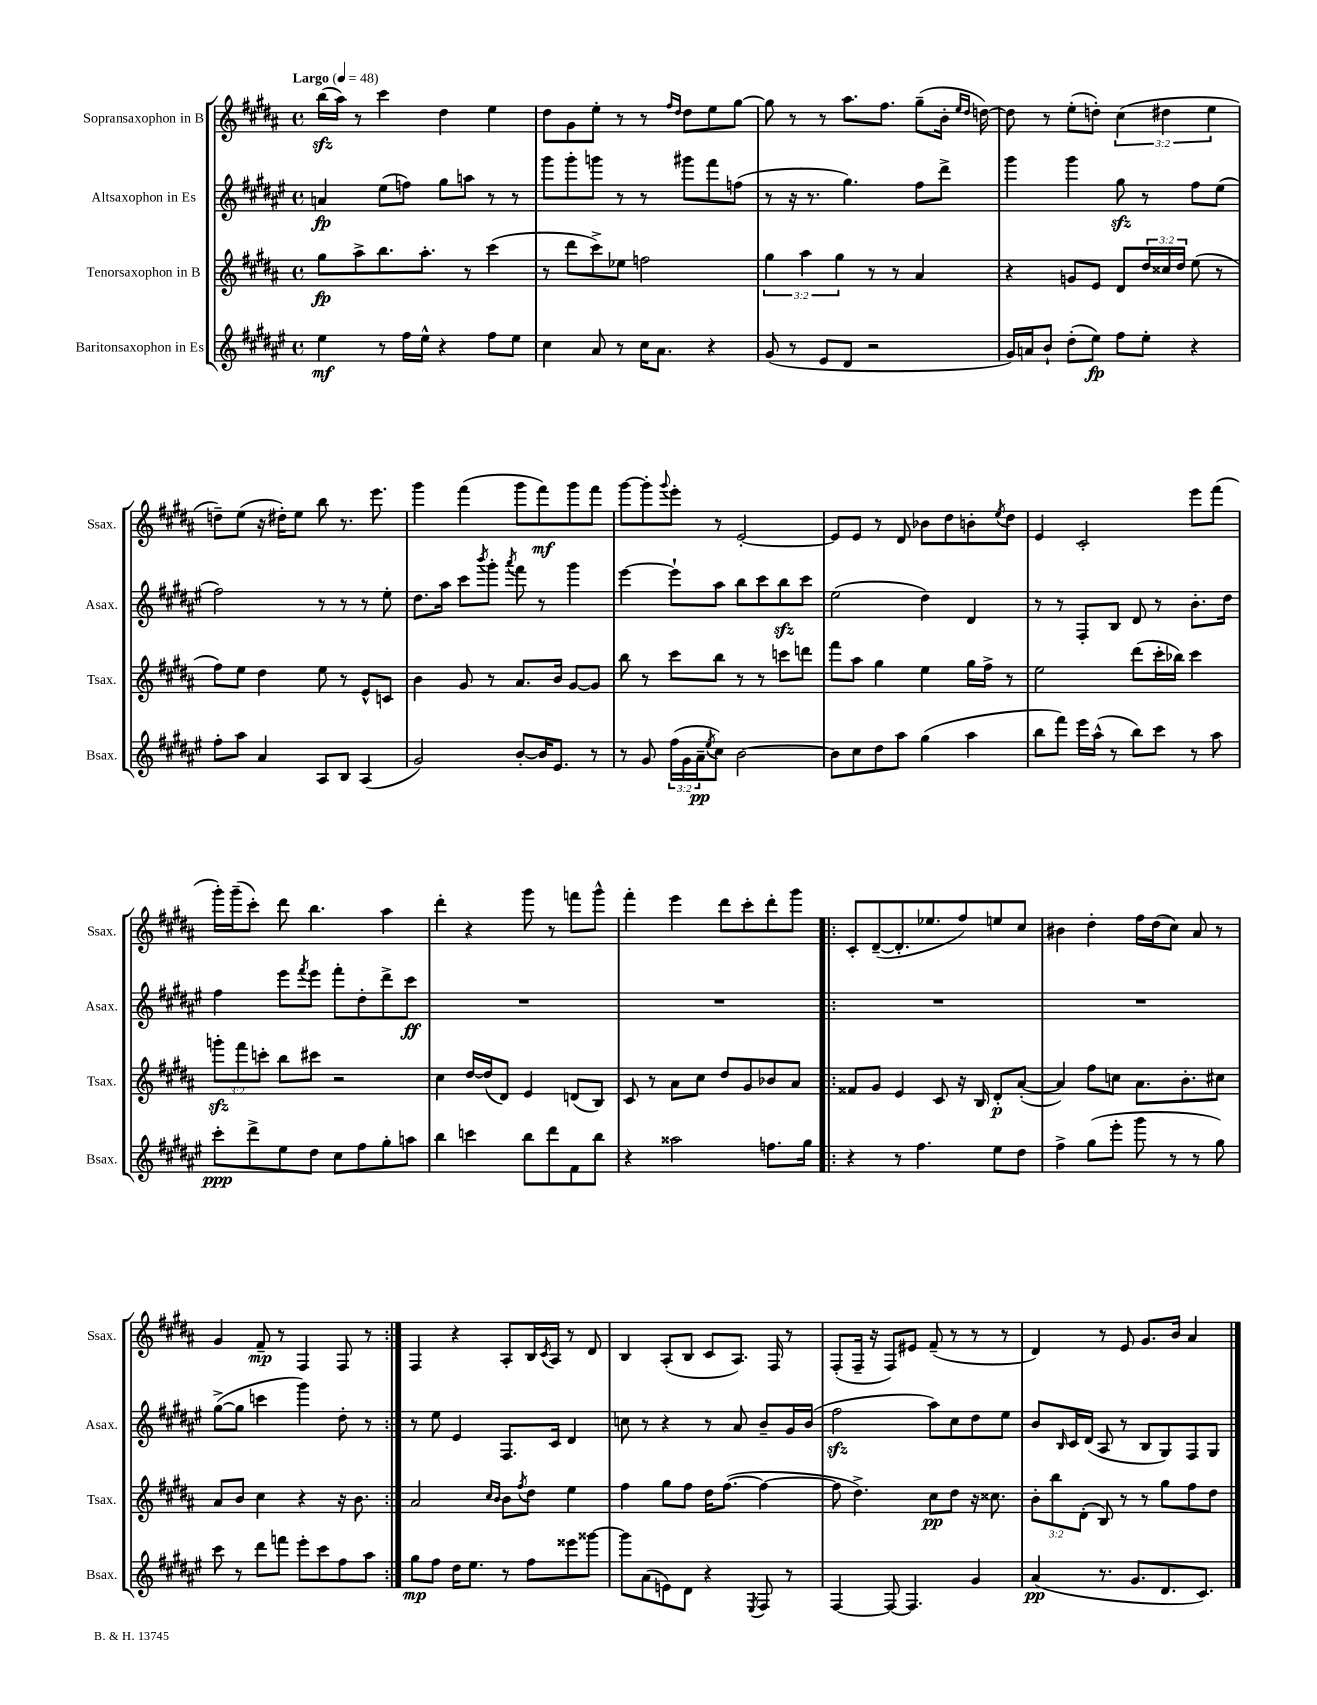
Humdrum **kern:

**kern	**dynam	**kern	**dynam	**kern	**dynam	**kern	**dynam
*part4	*part4	*part3	*part3	*part2	*part2	*part1	*part1
*staff4	*staff4	*staff3	*staff3	*staff2	*staff2	*staff1	*staff1
*I"Baritonsaxophon in Es	*	*I"Tenorsaxophon in B	*	*I"Altsaxophon in Es	*	*I"Sopransaxophon in B	*
*I'Bsax.	*	*I'Tsax.	*	*I'Asax.	*	*I'Ssax.	*
*clefG2	*	*clefG2	*	*clefG2	*	*clefG2	*
*k[f#c#g#d#a#e#]	*	*k[f#c#g#d#a#]	*	*k[f#c#g#d#a#e#]	*	*k[f#c#g#d#a#]	*
*M4/4	*	*M4/4	*	*M4/4	*	*M4/4	*
*met(c)	*	*met(c)	*	*met(c)	*	*met(c)	*
*MM48	*	*MM48	*	*MM48	*	*MM48	*
=1	=1	=1	=1	=1	=1	=1	=1
!	!	!	!	!	!	!LO:TX:a:B:t=Largo	!
4ee#\	mf	8gg#\L	fp	4an/	fp	(16bbzz\LL	.
.	.	.	.	.	.	16aa#\JJ)	.
.	.	8aa#^\	.	.	.	8r	.
8r	.	8.bb\	.	(8ee#\L	.	4ccc#\	.
16ff#\LL	.	.	.	8ffn\J)	.	.	.
16ee#^^\JJ	.	8.aa#'\J	.	.	.	.	.
4r	.	.	.	8gg#\L	.	4dd#\	.
.	.	8r	.	8aan\J	.	.	.
8ff#\L	.	(4ccc#\	.	8r	.	4ee\	.
8ee#\J	.	.	.	8r	.	.	.
=2	=2	=2	=2	=2	=2	=2	=2
4cc#\	.	8r	.	8ggg#\L	.	8dd#\L	.
.	.	8ddd#\L	.	8ggg#'\	.	8g#\	.
8a#/	.	8ccc#^\)	.	8gggn\J	.	8ee'\J	.
8r	.	8ee-X\J	.	8r	.	8r	.
16cc#\KL	.	2ffn\	.	8r	.	8r	.
8.a#\J	.	.	.	.	.	.	.
.	.	.	.	.	.	16qqff#/LL	.
.	.	.	.	.	.	16qqdd#/JJ	.
.	.	.	.	8ggg#X\L	.	8dd#\L	.
4r	.	.	.	8fff#\	.	8ee\	.
.	.	.	.	(8ffn\J	.	[8gg#\J	.
=3	=3	=3	=3	=3	=3	=3	=3
(8g#/	.	6gg#\	.	8r	.	8gg#\]	.
8r	.	.	.	16r	.	8r	.
.	.	6aa#\	.	.	.	.	.
.	.	.	.	8.r	.	.	.
8e#/L	.	.	.	.	.	8r	.
.	.	6gg#\	.	.	.	.	.
8d#/J	.	.	.	4.gg#\)	.	8.aa#\L	.
2r	.	8r	.	.	.	.	.
.	.	.	.	.	.	8.ff#\J	.
.	.	8r	.	.	.	.	.
.	.	4a#/	.	8ff#\L	.	(8gg#~\L	.
.	.	.	.	8ddd#^\J	.	16b'\Jk	.
.	.	.	.	.	.	16qqee/LL	.
.	.	.	.	.	.	16qqdd#/JJ	.
.	.	.	.	.	.	[16ddn\)	.
=4	=4	=4	=4	=4	=4	=4	=4
16g#/LL)	.	4r	.	4ggg#\	.	8dd\]	.
16an/J	.	.	.	.	.	.	.
8b`/J	.	.	.	.	.	8r	.
(8dd#'\L	.	8gn/L	.	4ggg#\	.	(8ee'\L	.
8ee#\J)	fp	8e/J	.	.	.	8ddn'\J)	.
8ff#\L	.	8d#/L	.	8gg#zz\	.	(6cc#\	.
8ee#'\J	.	24dd#/L	.	8r	.	.	.
.	.	24cc##X/	.	.	.	6dd#X\	.
.	.	24dd#/JJ	.	.	.	.	.
4r	.	(8ee\	.	8ff#\L	.	.	.
.	.	.	.	.	.	6ee\	.
.	.	8r	.	(8ee#\J	.	.	.
!!LO:LB:g=z
=5	=5	=5	=5	=5	=5	=5	=5
8ff#'\L	.	8ff#\L)	.	2ff#\)	.	8ddn~\L)	.
8aa#\J	.	8ee\J	.	.	.	(8ee\J	.
4a#/	.	4dd#\	.	.	.	16r	.
.	.	.	.	.	.	16dd#X'\KL)	.
.	.	.	.	.	.	8ee\J	.
8A#/L	.	8ee\	.	8r	.	8bb\	.
8B/J	.	8r	.	8r	.	8.r	.
(4A#/	.	8e^^/L	.	8r	.	.	.
.	.	.	.	.	.	8.eee\	.
.	.	8cn/J	.	8ee#'\	.	.	.
=6	=6	=6	=6	=6	=6	=6	=6
2g#/)	.	4b\	.	8.dd#\L	.	4ggg#\	.
.	.	.	.	16aa#\Jk	.	.	.
.	.	8g#/	.	8ccc#\L	.	(4fff#\	.
.	.	.	.	8qbbb/	.	.	.
.	.	8r	.	8ggg#'\J	.	.	.
.	.	.	.	8qaaa#/	.	.	.
[8b'/L	.	8.a#/L	.	8fff#\	.	8ggg#\L	.
16b/K]	.	.	.	8r	.	8fff#\)	mf
8.e#/J	.	16b/Jk	.	.	.	.	.
.	.	[8g#/L	.	4ggg#\	.	8ggg#\	.
8r	.	8g#/J]	.	.	.	8fff#\J	.
=7	=7	=7	=7	=7	=7	=7	=7
8r	.	8bb\	.	[4eee#\	.	[8ggg#\L	.
8g#/	.	8r	.	.	.	8ggg#'\]	.
.	.	.	.	.	.	8qqggg#/	.
(24ff#\LL	.	8ccc#\L	.	8eee#`\L]	.	8eee'\J	.
24g#\	.	.	.	.	.	.	.
24a#~\J	pp	.	.	.	.	.	.
8qee#/	.	.	.	.	.	.	.
8cc#\J)	.	8bb\J	.	8aa#\J	.	8r	.
[2b\	.	8r	.	8bb\L	.	[2e'/	.
.	.	8r	.	8ccc#\	.	.	.
.	.	8cccn\L	.	8bbzz\	.	.	.
.	.	8dddn\J	.	8ccc#\J	.	.	.
=8	=8	=8	=8	=8	=8	=8	=8
8b\L]	.	8fff#\L	.	(2ee#\	.	8e/L]	.
8cc#\	.	8aa#\J	.	.	.	8e/J	.
8dd#\	.	4gg#\	.	.	.	8r	.
8aa#\J	.	.	.	.	.	8d#/	.
(4gg#\	.	4ee\	.	4dd#\)	.	8b-X\L	.
.	.	.	.	.	.	8dd#\	.
4aa#\	.	16gg#\LL	.	4d#/	.	8bn'\	.
.	.	16ff#^\JJ	.	.	.	.	.
.	.	.	.	.	.	8qee/	.
.	.	8r	.	.	.	8dd#\J	.
=9	=9	=9	=9	=9	=9	=9	=9
8bb\L	.	2ee\	.	8r	.	4e/	.
8fff#\J)	.	.	.	8r	.	.	.
16eee#\LL	.	.	.	8F#'/L	.	2c#'/	.
(16aa#^^\JJ	.	.	.	.	.	.	.
8r	.	.	.	8B/J	.	.	.
8bb\L)	.	(8ddd#\L	.	8d#/	.	.	.
8ccc#\J	.	16ccc#'\L	.	8r	.	.	.
.	.	16bb-X\JJ)	.	.	.	.	.
8r	.	4ccc#\	.	8.b'\L	.	8eee\L	.
8aa#\	.	.	.	.	.	(8fff#\J	.
.	.	.	.	16dd#\Jk	.	.	.
!!LO:LB:g=z
=10	=10	=10	=10	=10	=10	=10	=10
8ccc#'\L	ppp	12gggnzz'\L	.	4ff#\	.	16ggg#'\LL)	.
.	.	.	.	.	.	(16ggg#~\J	.
.	.	12fff#\	.	.	.	.	.
8ddd#^\	.	.	.	.	.	8ccc#'\J)	.
.	.	12cccn'\J	.	.	.	.	.
8ee#\	.	8bb\L	.	8eee#\L	.	8ddd#\	.
.	.	.	.	8qfff#/	.	.	.
8dd#\J	.	8ccc#X\J	.	8eee#\J	.	4.bb\	.
8cc#\L	.	2r	.	8fff#'\L	.	.	.
8ff#\	.	.	.	8dd#'\	.	.	.
8gg#'\	.	.	.	8ddd#^\	.	4aa#\	.
8aan\J	.	.	.	8ccc#\J	ff	.	.
=11	=11	=11	=11	=11	=11	=11	=11
4bb\	.	4cc#\	.	1r	.	4ddd#'\	.
4cccn\	.	[16dd#/LL	.	.	.	4r	.
.	.	(16dd#/J]	.	.	.	.	.
.	.	8d#/J)	.	.	.	.	.
8bb\L	.	4e/	.	.	.	8ggg#\	.
8ddd#\	.	.	.	.	.	8r	.
8f#\	.	(8dn/L	.	.	.	8fffn\L	.
8bb\J	.	8B/J)	.	.	.	8ggg#^^\J	.
=12	=12	=12	=12	=12	=12	=12	=12
4r	.	8c#/	.	1r	.	4fff#'\	.
.	.	8r	.	.	.	.	.
2aa##X\	.	8a#\L	.	.	.	4eee\	.
.	.	8cc#\J	.	.	.	.	.
.	.	8dd#/L	.	.	.	8ddd#\L	.
.	.	8g#/	.	.	.	8ccc#'\	.
8.ffn\L	.	8b-X/	.	.	.	8ddd#'\	.
.	.	8a#/J	.	.	.	8ggg#\J	.
16gg#\Jk	.	.	.	.	.	.	.
=13!|:	=13!|:	=13!|:	=13!|:	=13!|:	=13!|:	=13!|:	=13!|:
4r	.	8f##X/L	.	1r	.	8c#'/L	.
.	.	8g#/J	.	.	.	([8d#~/	.
8r	.	4e/	.	.	.	8.d#'/]	.
4.ff#\	.	.	.	.	.	.	.
.	.	.	.	.	.	8.ee-X/	.
.	.	8c#/	.	.	.	.	.
.	.	16r	.	.	.	8ff#/)	.
.	.	16B/	.	.	.	.	.
8ee#\L	.	8d#'/L	p	.	.	8een/	.
8dd#\J	.	([8a#'/J	.	.	.	8cc#/J	.
=14	=14	=14	=14	=14	=14	=14	=14
4ff#^\	.	4a#/])	.	1r	.	4b#X\	.
(8gg#\L	.	8ff#\L	.	.	.	4dd#'\	.
8eee#'\J	.	8ccn\J	.	.	.	.	.
8ggg#\	.	8.a#\L	.	.	.	16ff#\LL	.
.	.	.	.	.	.	(16dd#\J	.
8r	.	.	.	.	.	8cc#\J)	.
.	.	8.b'\	.	.	.	.	.
8r	.	.	.	.	.	8a#/	.
8gg#\)	.	8cc#X\J	.	.	.	8r	.
!!LO:LB:g=z
=15	=15	=15	=15	=15	=15	=15	=15
8ccc#\	.	8a#/L	.	([8gg#^\L	.	4g#/	.
8r	.	8b/J	.	8gg#\J]	.	.	.
8ddd#\L	.	4cc#\	.	4cccn\	.	8f#~/	mp
8fffn\J	.	.	.	.	.	8r	.
8eee#'\L	.	4r	.	4ggg#\)	.	4F#/	.
8ccc#\	.	.	.	.	.	.	.
8ff#\	.	16r	.	8dd#'\	.	8F#/	.
.	.	8.b\	.	.	.	.	.
8aa#\J	.	.	.	8r	.	8r	.
=16:|!	=16:|!	=16:|!	=16:|!	=16:|!	=16:|!	=16:|!	=16:|!
8gg#\L	mp	2a#/	.	8r	.	4F#/	.
8ff#\J	.	.	.	8ee#\	.	.	.
16dd#\KL	.	.	.	4e#/	.	4r	.
8.ee#\J	.	.	.	.	.	.	.
.	.	16qqcc#/LL	.	.	.	.	.
.	.	16qqb/JJ	.	.	.	.	.
8r	.	8b\L	.	8.F#/L	.	8A#'/L	.
.	.	8qff#/	.	.	.	.	.
8ff#\L	.	8dd#\J	.	.	.	16B/L	.
.	.	.	.	.	.	8qc#/	.
.	.	.	.	16c#/Jk	.	16A#/JJ	.
8eee##X\	.	4ee\	.	4d#/	.	8r	.
[8ggg##X\J	.	.	.	.	.	8d#/	.
=17	=17	=17	=17	=17	=17	=17	=17
8ggg##\L]	.	4ff#\	.	8ccn\	.	4B/	.
(8a#\	.	.	.	8r	.	.	.
8en\)	.	8gg#\L	.	4r	.	(8A#'/L	.
8d#\J	.	8ff#\J	.	.	.	8B/J	.
4r	.	16dd#\KL	.	8r	.	8c#/L	.
.	.	([8.ff#\J	.	.	.	.	.
.	.	.	.	8a#/	.	8.A#/J)	.
8qE#/	.	.	.	.	.	.	.
8F#/	.	4ff#\_	.	8b~/L	.	.	.
.	.	.	.	.	.	16F#/	.
8r	.	.	.	16g#/L	.	8r	.
.	.	.	.	(16b/JJ	.	.	.
=18	=18	=18	=18	=18	=18	=18	=18
[4F#/	.	8ff#\]	.	2ff#zz\	.	(8F#'/L	.
.	.	4.dd#^\)	.	.	.	16F#~/Jk	.
.	.	.	.	.	.	16r	.
8F#/_	.	.	.	.	.	8F#/L)	.
4.F#/]	.	.	.	.	.	8e#X/J	.
.	.	8cc#\L	pp	8aa#\L)	.	(8f#~/	.
.	.	8dd#\J	.	8cc#\	.	8r	.
4g#/	.	16r	.	8dd#\	.	8r	.
.	.	8.cc##X\	.	.	.	.	.
.	.	.	.	8ee#\J	.	8r	.
=19	=19	=19	=19	=19	=19	=19	=19
(4a#/	pp	12b'\L	.	8b/L	.	4d#/)	.
.	.	12bb\	.	.	.	.	.
.	.	.	.	16qqB/	.	.	.
.	.	.	.	16c#/L	.	.	.
.	.	(12d#'\J	.	.	.	.	.
.	.	.	.	(16d#/JJ	.	.	.
8.r	.	8B/)	.	8A#/	.	8r	.
.	.	8r	.	8r	.	8e/	.
8.g#/L	.	.	.	.	.	.	.
.	.	8r	.	8B/L	.	8.g#/L	.
8.d#/	.	8gg#\L	.	8G#/)	.	.	.
.	.	.	.	.	.	16b/Jk	.
.	.	8ff#\	.	8F#/	.	4a#/	.
8.c#/J)	.	.	.	.	.	.	.
.	.	8dd#\J	.	8G#/J	.	.	.
==	==	==	==	==	==	==	==
*-	*-	*-	*-	*-	*-	*-	*-
